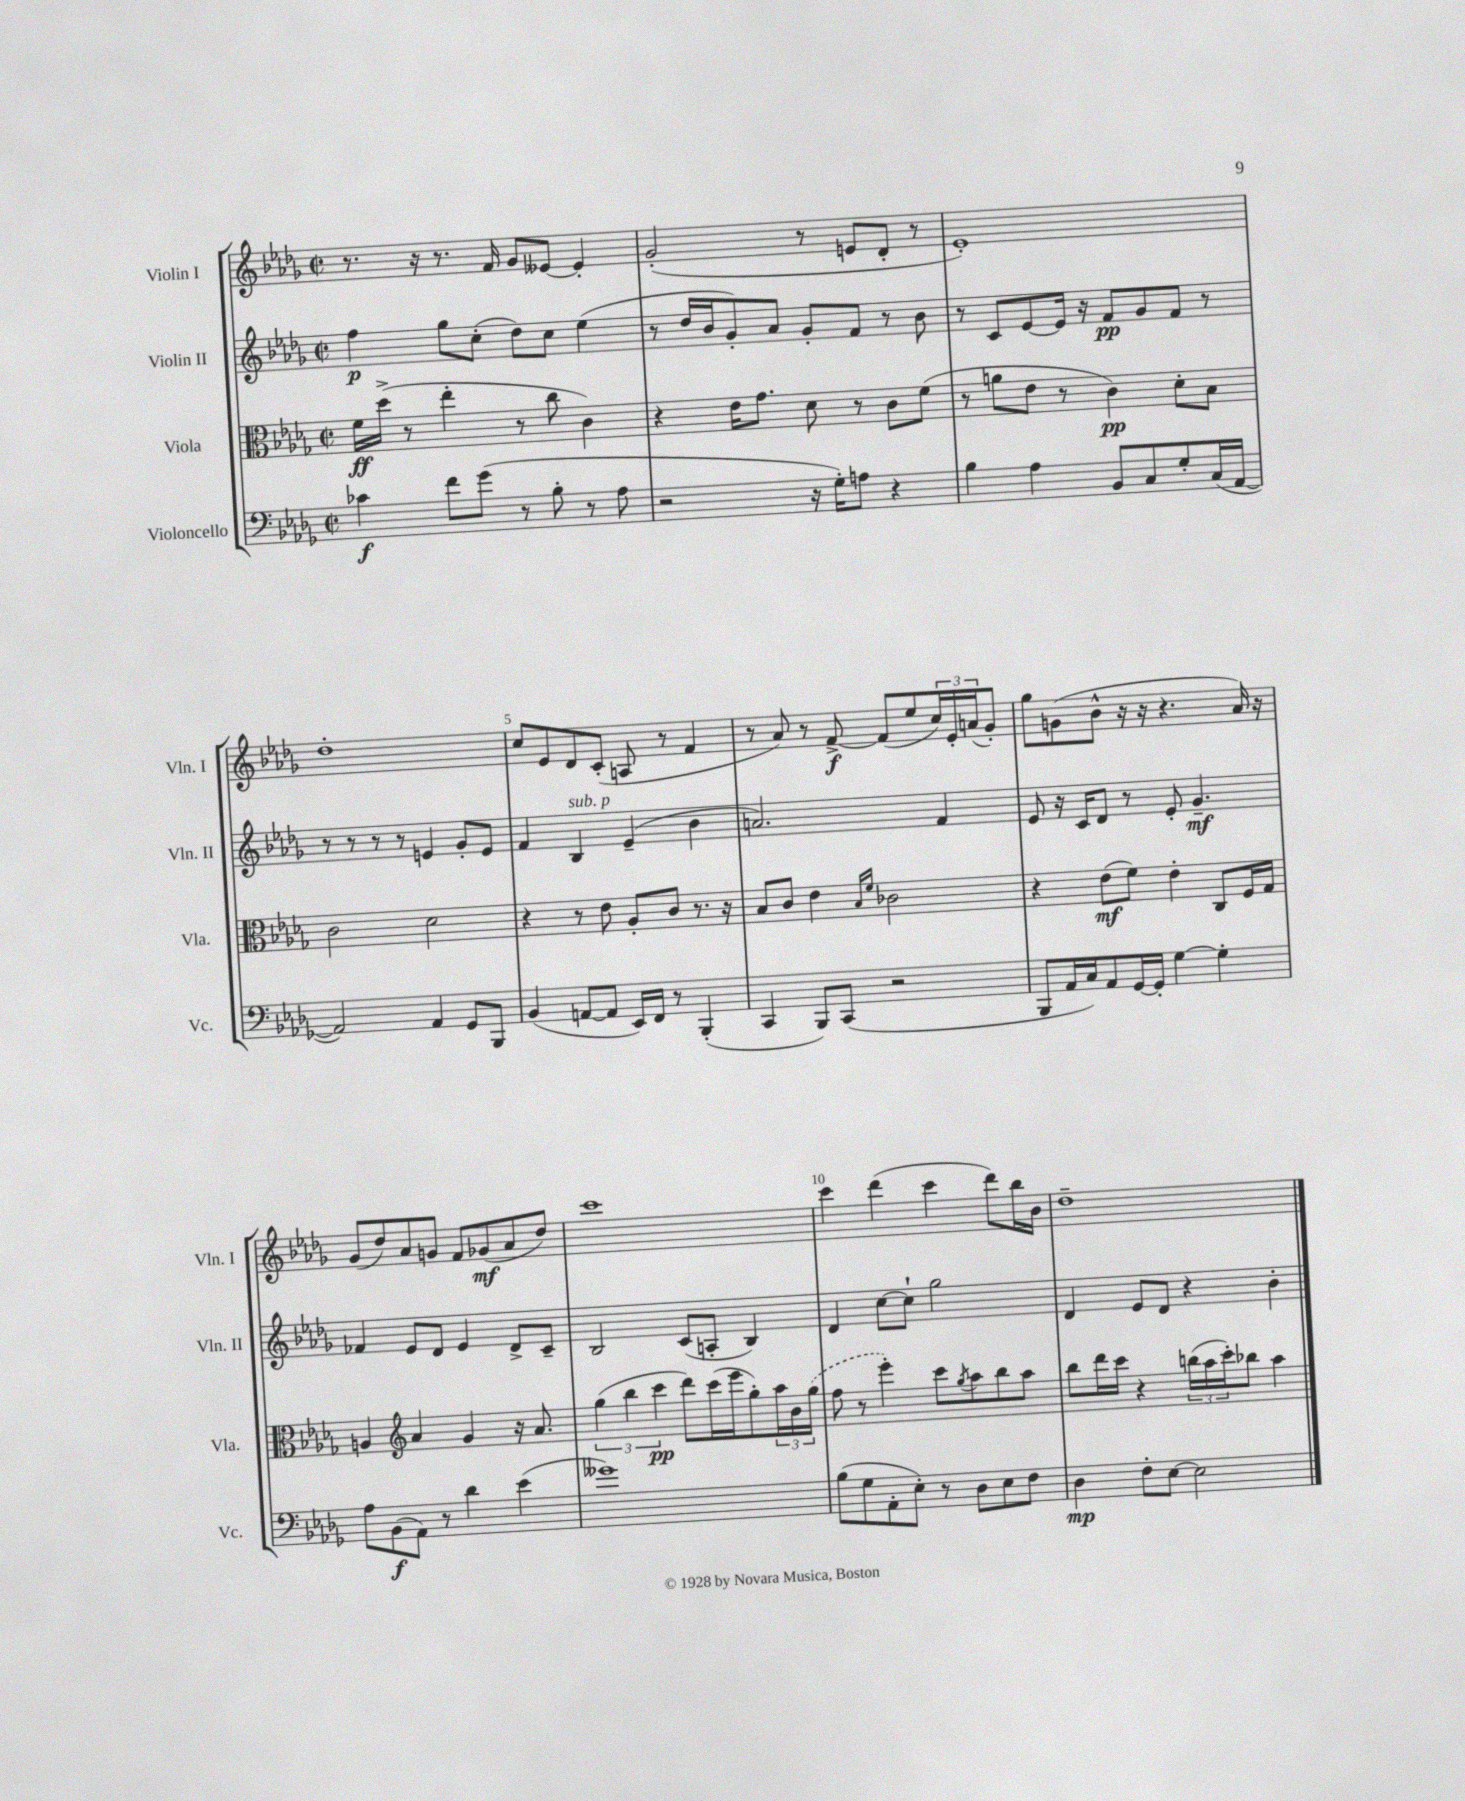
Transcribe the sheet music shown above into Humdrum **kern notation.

**kern	**kern	**kern	**kern
*staff4	*staff3	*staff2	*staff1
*clefF4	*clefC3	*clefG2	*clefG2
*k[b-e-a-d-g-]	*k[b-e-a-d-g-]	*k[b-e-a-d-g-]	*k[b-e-a-d-g-]
*M2/2	*M2/2	*M2/2	*M2/2
*met(c|)	*met(c|)	*met(c|)	*met(c|)
4c-	16f	4ff	8.r
.	(16dd-^	.	.
.	8r	.	.
.	.	.	16r
8f	4ee-'	8gg-	8.r
(8g-	.	(8cc'	.
.	.	.	16f
8r	8r	8dd-)	8g-
8B-'	8cc	8cc	[8e--
8r	4c)	(4ee-	4e--']
8A-	.	.	.
=	=	=	=
2r	4r	8r	(2g-'
.	.	16dd-	.
.	.	16b-	.
.	16e-	8g-')	.
.	8.g-	.	.
.	.	8a-	.
16r	8d-	8g-'	8r
16G-')	.	.	.
8A	8r	8f	8e
4r	8c	8r	8d-'
.	(8f	8b-	8r
=	=	=	=
4B-	8r	8r	1e-')
.	8a	8c	.
4A-	8e-	[8e-	.
.	8r	16e-]	.
.	.	16r	.
8BB-	4c)	8f	.
8C	.	8g-	.
8G-'	8d-'	8f	.
(16C	8B-	8r	.
[16AA-	.	.	.
=	=	=	=
2AA-])	2c	8r	1dd-'
.	.	8r	.
.	.	8r	.
.	.	8r	.
4AA-	2d-	4e	.
8GG-	.	8g-'	.
8BBB-	.	8e	.
=	=	=	=
(4BB-	4r	4f	8cc
.	.	.	8e-
[8AA	8r	4B-	8d-
8AA]	8e-	.	(8c'
16EE-)	8A-'	(4e-~	8A
16FF	.	.	.
8r	8c	.	8r
(4BBB-'	8.r	4b-	4f
.	16r	.	.
=	=	=	=
4CC	8B-	2.a)	8r
.	8c	.	8a-)
8BBB-)	4e-	.	8r
(8CC	.	.	[8f^
.	16qqB-	.	.
.	16qqf	.	.
2r	2c-	.	(8f]
.	.	.	8ee-
.	.	4f	24cc)
.	.	.	24e-'
.	.	.	(24a
.	.	.	8g-')
=	=	=	=
8BBB-	4r	8e-	8gg-
16AA-	.	16r	(8g
16C)	.	16c	.
8AA-	(8e-	8d-	8b-^^
[16GG-	8f)	8r	16r
16GG-']	.	.	16r
[4G-	4e-'	8e-'	4.r
.	.	4.g-~	.
4G-']	8C	.	.
.	16F	.	16a-)
.	16G-	.	16r
=	=	=	=
8A-	4A	4f-	(8g-
(8BB-	.	.	8dd-)
*	*clefG2	*	*
8AA-)	4a-	8e-	8a-
8r	.	8d-	8g
4d-	4g-	4e-	8f
.	.	.	(8g-
(4e-	16r	8d-^	8a-
.	8.a-	.	.
.	.	8c~	8dd-)
=	=	=	=
1g--)	(6gg-	2B-	1ccc
.	6bb-	.	.
.	6ccc	.	.
.	8ddd-)	(8c	.
.	(16ccc	8A'	.
.	16eee-	.	.
.	8gg-')	4B-)	.
.	24aa-	.	.
.	24b-	.	.
.	(24gg-	.	.
=	=	=	=
(8B-	8ff	4d-	4ccc
8G-	8r	.	.
8AA-'	4eee-')	[8cc	(4ddd-
8E-')	.	8cc`]	.
8r	8ccc	2gg-	4ccc
.	8qgg-	.	.
8D-	8aa-	.	.
8E-	8bb-	.	8ddd-)
8F	8aa-	.	16bb-
.	.	.	16b-
=	=	=	=
4D-	8bb-	4d-	1dd-~
.	16ddd-	.	.
.	16ccc	.	.
8F'	4r	8e-	.
[8E-	.	8d-	.
2E-]	(24bb	4r	.
.	24aa-	.	.
.	24ccc')	.	.
.	8bb-	.	.
.	4aa-	4b-'	.
==	==	==	==
*-	*-	*-	*-
